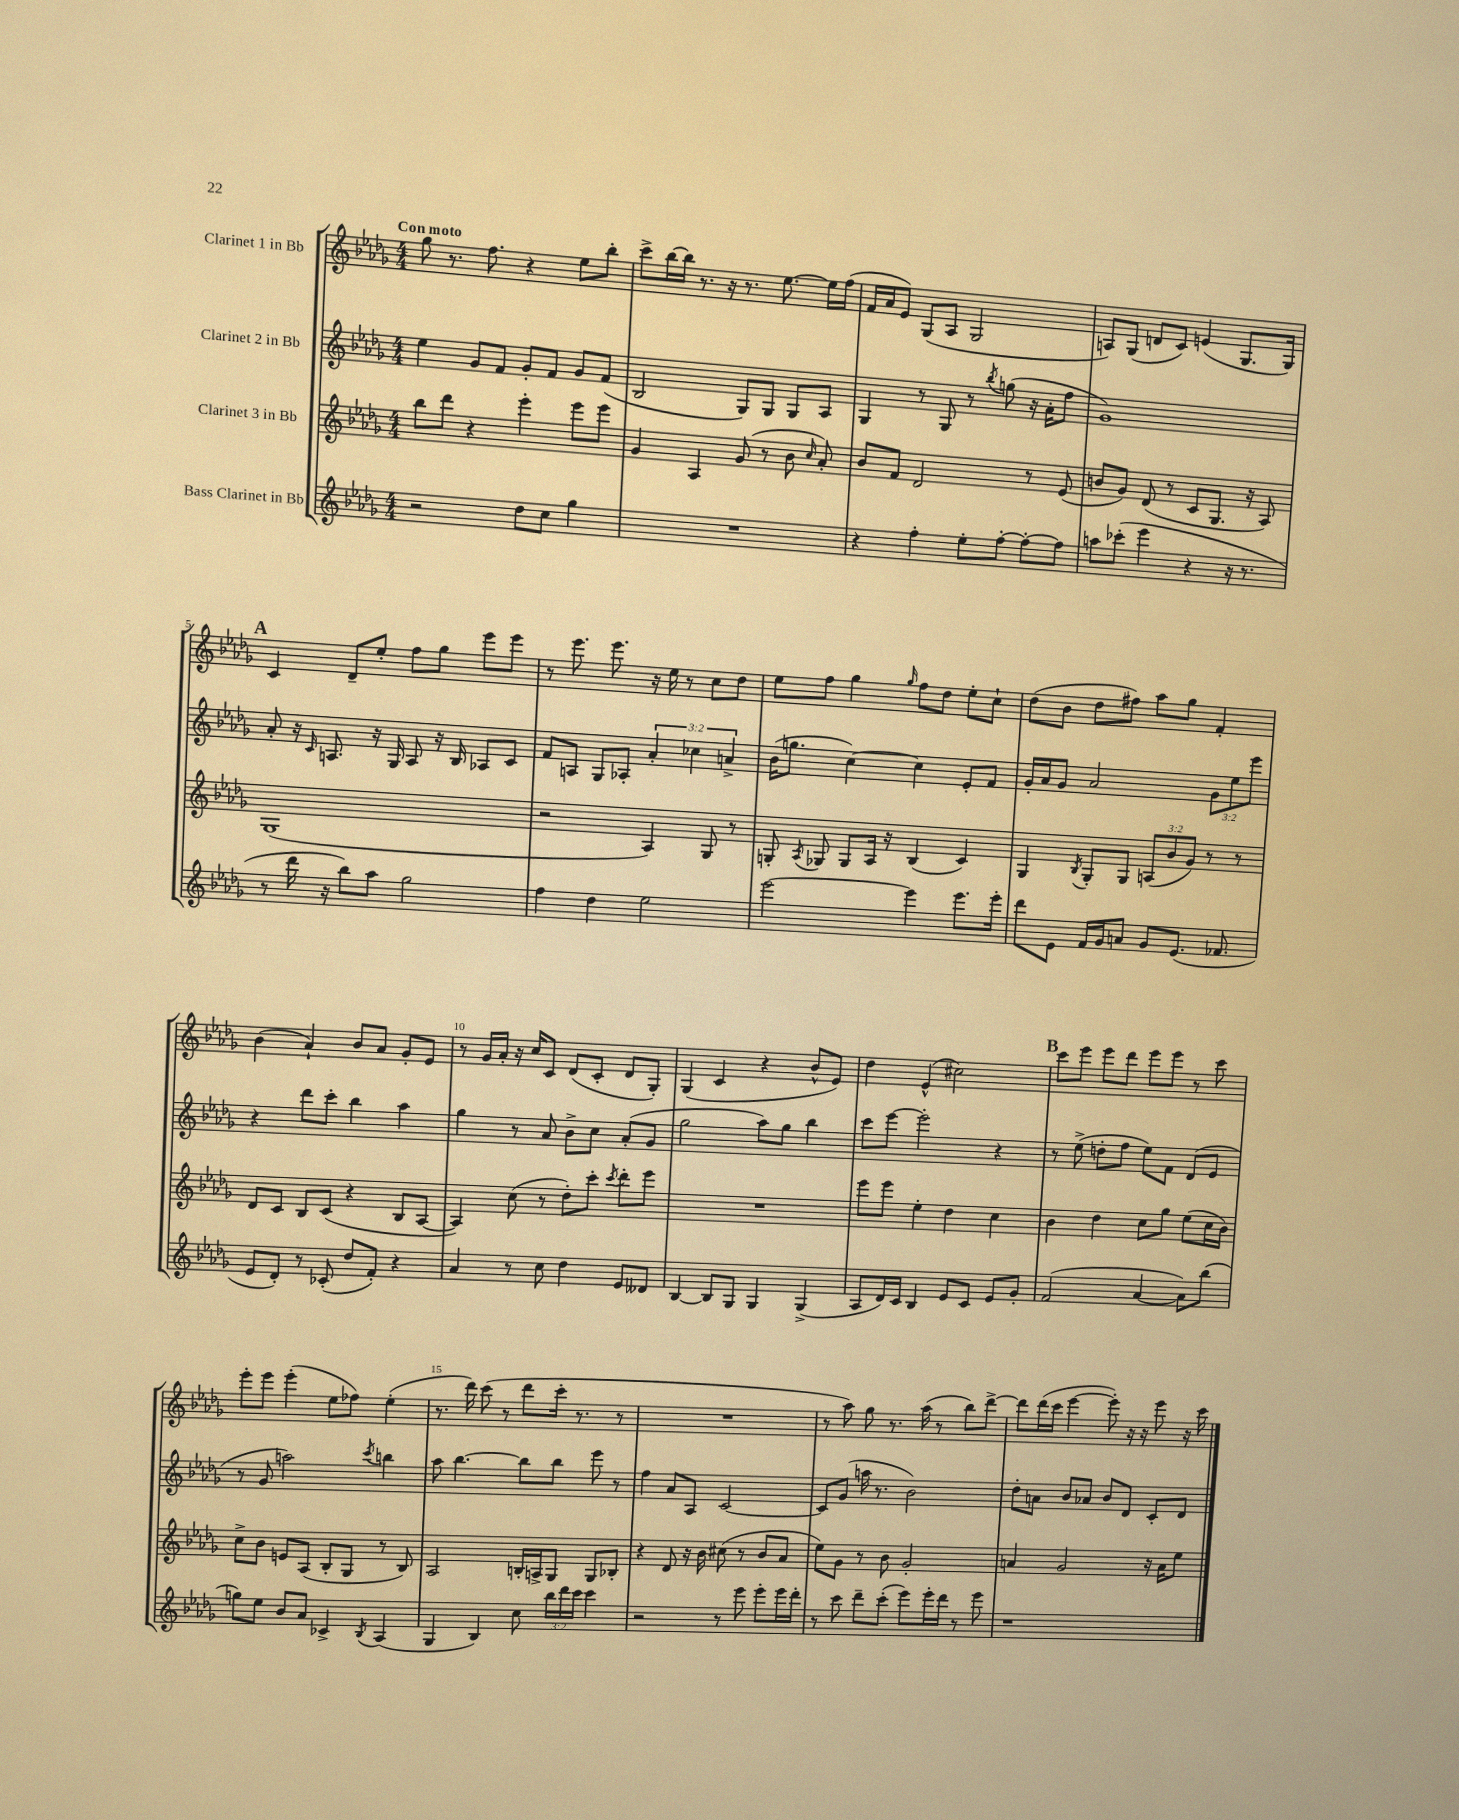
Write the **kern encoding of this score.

**kern	**kern	**kern	**kern
*part4	*part3	*part2	*part1
*staff4	*staff3	*staff2	*staff1
*I"Bass Clarinet in Bb	*I"Clarinet 3 in Bb	*I"Clarinet 2 in Bb	*I"Clarinet 1 in Bb
*clefG2	*clefG2	*clefG2	*clefG2
*k[b-e-a-d-g-]	*k[b-e-a-d-g-]	*k[b-e-a-d-g-]	*k[b-e-a-d-g-]
*M4/4	*M4/4	*M4/4	*M4/4
=1	=1	=1	=1
!	!	!	!LO:TX:a:B:t=Con moto
2r	8bb-\L	4ee-\	8gg-\
.	8ddd-\J	.	8.r
.	4r	8g-/L	.
.	.	.	8.ff\
.	.	8f/J	.
8dd-\L	4eee-'\	8g-'/L	4r
8cc\J	.	8f/J	.
4gg-\	8eee-\L	8g-/L	8ee-\L
.	8eee-\J	(8f/J	8bb-'\J
=2	=2	=2	=2
1r	4g-/	2B-/	8ccc^\L
.	.	.	[16bb-\L
.	.	.	16bb-\JJ]
.	4A-/	.	8.r
.	.	.	16r
.	(8g-/	8G-/L)	8.r
.	8r	8G-/J	.
.	.	.	[8.ee-\
.	8b-\	8G-/L	.
.	16qqcc/	.	.
.	8a-'/)	8A-/J	16ee-\LL]
.	.	.	(16ff\JJ
=3	=3	=3	=3
4r	8b-/L	4G-/	16f/LL
.	.	.	16a-/J
.	8f/J	.	8e-/J)
4ff'\	2d-/	8r	(8G-/L
.	.	8G-/	8A-/J
8ee-'\L	.	8r	2G-/
.	.	8qbb-/	.
[8ff'\J	.	(8ggn\	.
8ff'\L_	8r	16r	.
.	.	16a-'\KL	.
8ff\J]	(8e-/	8ff\J	.
=4	=4	=4	=4
8aan\L	8bn/L	1g-)	8An/L)
(8ccc-X'\J	8g-/J)	.	(8G-/J
4eee-\	(8d-/	.	8dn/L
.	8r	.	8c/J)
4r	8c/L	.	(4en/
.	8.G-/J	.	.
16r	.	.	8.G-/L
8.r	16r	.	.
.	8A-/)	.	.
.	.	.	16G-/Jk)
!!LO:LB:g=z
!!LO:REH:place=s1:t=A
=5	=5	=5	=5
8r	(1G-	8a-'/	4c/
16ddd-\	.	16r	.
.	.	16qqc/	.
16r	.	8.An/	.
8bb-\L)	.	.	8d-~/L
8aa-\J	.	16r	8ee-'/J
.	.	16G-/	.
2gg-\	.	8A/	8ff\L
.	.	16r	8gg-\J
.	.	16B-/	.
.	.	8A-X/L	8eee-\L
.	.	8c/J	8eee-\J
=6	=6	=6	=6
4ff\	2r	8f/L	8r
.	.	8An/J	8.eee-\
4dd-\	.	8G-/L	.
.	.	.	8.eee-\
.	.	8A-X'/J	.
2ee-\	4A-/)	6a-'/	16r
.	.	.	16ee-\
.	.	.	8r
.	.	6cc-X\	.
.	8G-/	.	8cc\L
.	.	6an^/	.
.	8r	.	8dd-\J
=7	=7	=7	=7
[2eee-\	8Gn'/	(16b-\KL	8ee-\L
.	.	8.ggn\J	.
.	8qA-/	.	.
.	8G-X/	.	8ff\J
.	8G-/L	[4cc\)	4gg-\
.	16A-/Jk	.	.
.	16r	.	.
.	.	.	16qqgg-/
4eee-\]	(4B-/	4cc\]	8ff\L
.	.	.	8dd-\J
8.eee-\L	4c/)	8e-'/L	8ee-'\L
.	.	8f/J	8cc`\J
16eee-'\Jk	.	.	.
=8	=8	=8	=8
8ddd-\L	4G-/	16g-'/LL	(8dd-\L
.	.	16a-/J	.
8e-\J	.	8g-/J	8b-\J
.	8qB-/	.	.
16f/LL	8G-'/L	2a-/	8dd-\L
16g-/J	.	.	.
8an/J	8G-/J	.	8ff#X\J)
8g-/L	(12An/L	.	8aa-\L
.	12b-/	.	.
(8.e-/J	.	.	8gg-\J
.	12g-/J)	.	.
.	8r	12g-\L	4f'/
8.f-X/	.	.	.
.	.	12ee-\	.
.	8r	.	.
.	.	12eee-\J	.
!!LO:LB:g=z
=9	=9	=9	=9
8e-/L	8d-/L	4r	(4b-\
8d-'/J)	8c/J	.	.
8r	8B-/L	8ddd-\L	4a-`/)
(8c-X'/	(8c/J	8ccc'\J	.
8dd-/L	4r	4bb-\	8b-/L
8f'/J)	.	.	8a-/J
4r	8B-/L	4aa-\	8g-'/L
.	[8A-/J	.	8e-/J
=10	=10	=10	=10
4a-/	4A-/])	4gg-\	8r
.	.	.	16g-/LL
.	.	.	16a-'/JJ
8r	(8cc\	8r	16r
.	.	.	16cc/KL
8cc\	8r	8a-/	8c/J
4dd-\	8dd-'\L)	8b-^\L	(8d-/L
.	8ccc'\J	8cc\J	8c'/J
.	8qccc/	.	.
8e-/L	8ddd-'\L	(8a-'/L	8d-/L
8d--X/J	8eee-\J	8g-/J	8G-'/J)
=11	=11	=11	=11
[4B-/	1r	2gg-\	(4G-/
8B-/L]	.	.	4c/
8G-/J	.	.	.
4G-/	.	8aa-\L)	4r
.	.	8gg-\J	.
(4G-^/	.	4bb-\	8b-^^/L
.	.	.	8e-/J)
=12	=12	=12	=12
8A-/L	8eee-\L	8ccc\L	4dd-\
16d-/L)	8eee-\J	[8eee-\J	.
16c/JJ	.	.	.
4B-/	4ee-'\	2eee-'\]	(4e-^^/
8e-/L	4dd-\	.	2cc#X\)
8c/J	.	.	.
8e-/L	4cc\	4r	.
8g-'/J	.	.	.
!!LO:REH:place=s1:t=B
=13	=13	=13	=13
(2f/	4b-\	8r	8ccc\L
.	.	(8ee-^\	8eee-\J
.	4dd-\	8ddn'\L	8eee-\L
.	.	8ff\J	8ddd-\J
[4a-/	8cc\L	8ee-\L)	8eee-\L
.	8gg-\J	8f\J	8eee-\J
8a-\L])	(8ee-\L	(8d-/L	8r
(8bb-\J	16cc\L	8e-/J	8ccc\
.	16b-\JJ)	.	.
!!LO:LB:g=z
=14	=14	=14	=14
8ggn\L)	8cc^\L	8r	8eee-'\L
8ee-\J	8b-\J	8g-/	8eee-\J
8b-/L	8en/L	2aan\)	(4eee-'\
8a-/J	(8A-/J	.	.
4c-X^/	8B-'/L	.	8ee-\L
.	8G-/J	.	8ff-X\J)
8qB-/	.	8qccc/	.
(4A-/	8r	4bbn\	(4ee-'\
.	8B-/)	.	.
=15	=15	=15	=15
4G-/	2A-/	8aa-\	8.r
.	.	[4.bb-\	.
.	.	.	16ddd-\)
4B-/)	.	.	(8ccc\
.	.	.	8r
8cc\	16Bn'/LL	8bb-\L]	8ddd-\L
.	16An^/J	.	.
24bb-\LL	8G-/J	8bb-\J	16ccc'\Jk
24ddd-\	.	.	.
.	.	.	8.r
24ccc\JJ	.	.	.
4ccc\	8G-/L	8eee-\	.
.	8B-X'/J	8r	8r
=16	=16	=16	=16
2r	4r	4ff\	1r
.	8d-/	8a-/L	.
.	16r	8A-/J	.
.	16b-\	.	.
8r	(8cc#X\	[2c/	.
8eee-\	8r	.	.
8eee-'\L	8b-/L	.	.
16eee-\L	8a-/J	.	.
16ddd-'\JJ	.	.	.
=17	=17	=17	=17
8r	8ee-\L)	8c/L]	8r
8ccc\	8g-\J	(8g-/J	8aa-\)
8ddd-~\L	8r	16aan\	8gg-\
.	.	8.r	.
(8ccc'\J	8b-\	.	8.r
8eee-\L)	2g-'/	2b-\)	.
.	.	.	(16aa-\
16eee-'\L	.	.	8r
16ddd-\JJ	.	.	.
8r	.	.	8bb-\L)
8eee-\	.	.	[8ddd-^\J
=18	=18	=18	=18
1r	4an/	8dd-'\L	8ddd-\L]
.	.	8an\J	(16ddd-\L
.	.	.	16ccc\JJ
.	2g-/	8b-/L	[4eee-\
.	.	8a-X/J	.
.	.	8b-/L	8eee-'\])
.	.	8d-/J	16r
.	.	.	16r
.	16r	8c'/L	8eee-\
.	16a\KL	.	.
.	8ee-\J	8d-/J	16r
.	.	.	16ccc\
==	==	==	==
*-	*-	*-	*-
